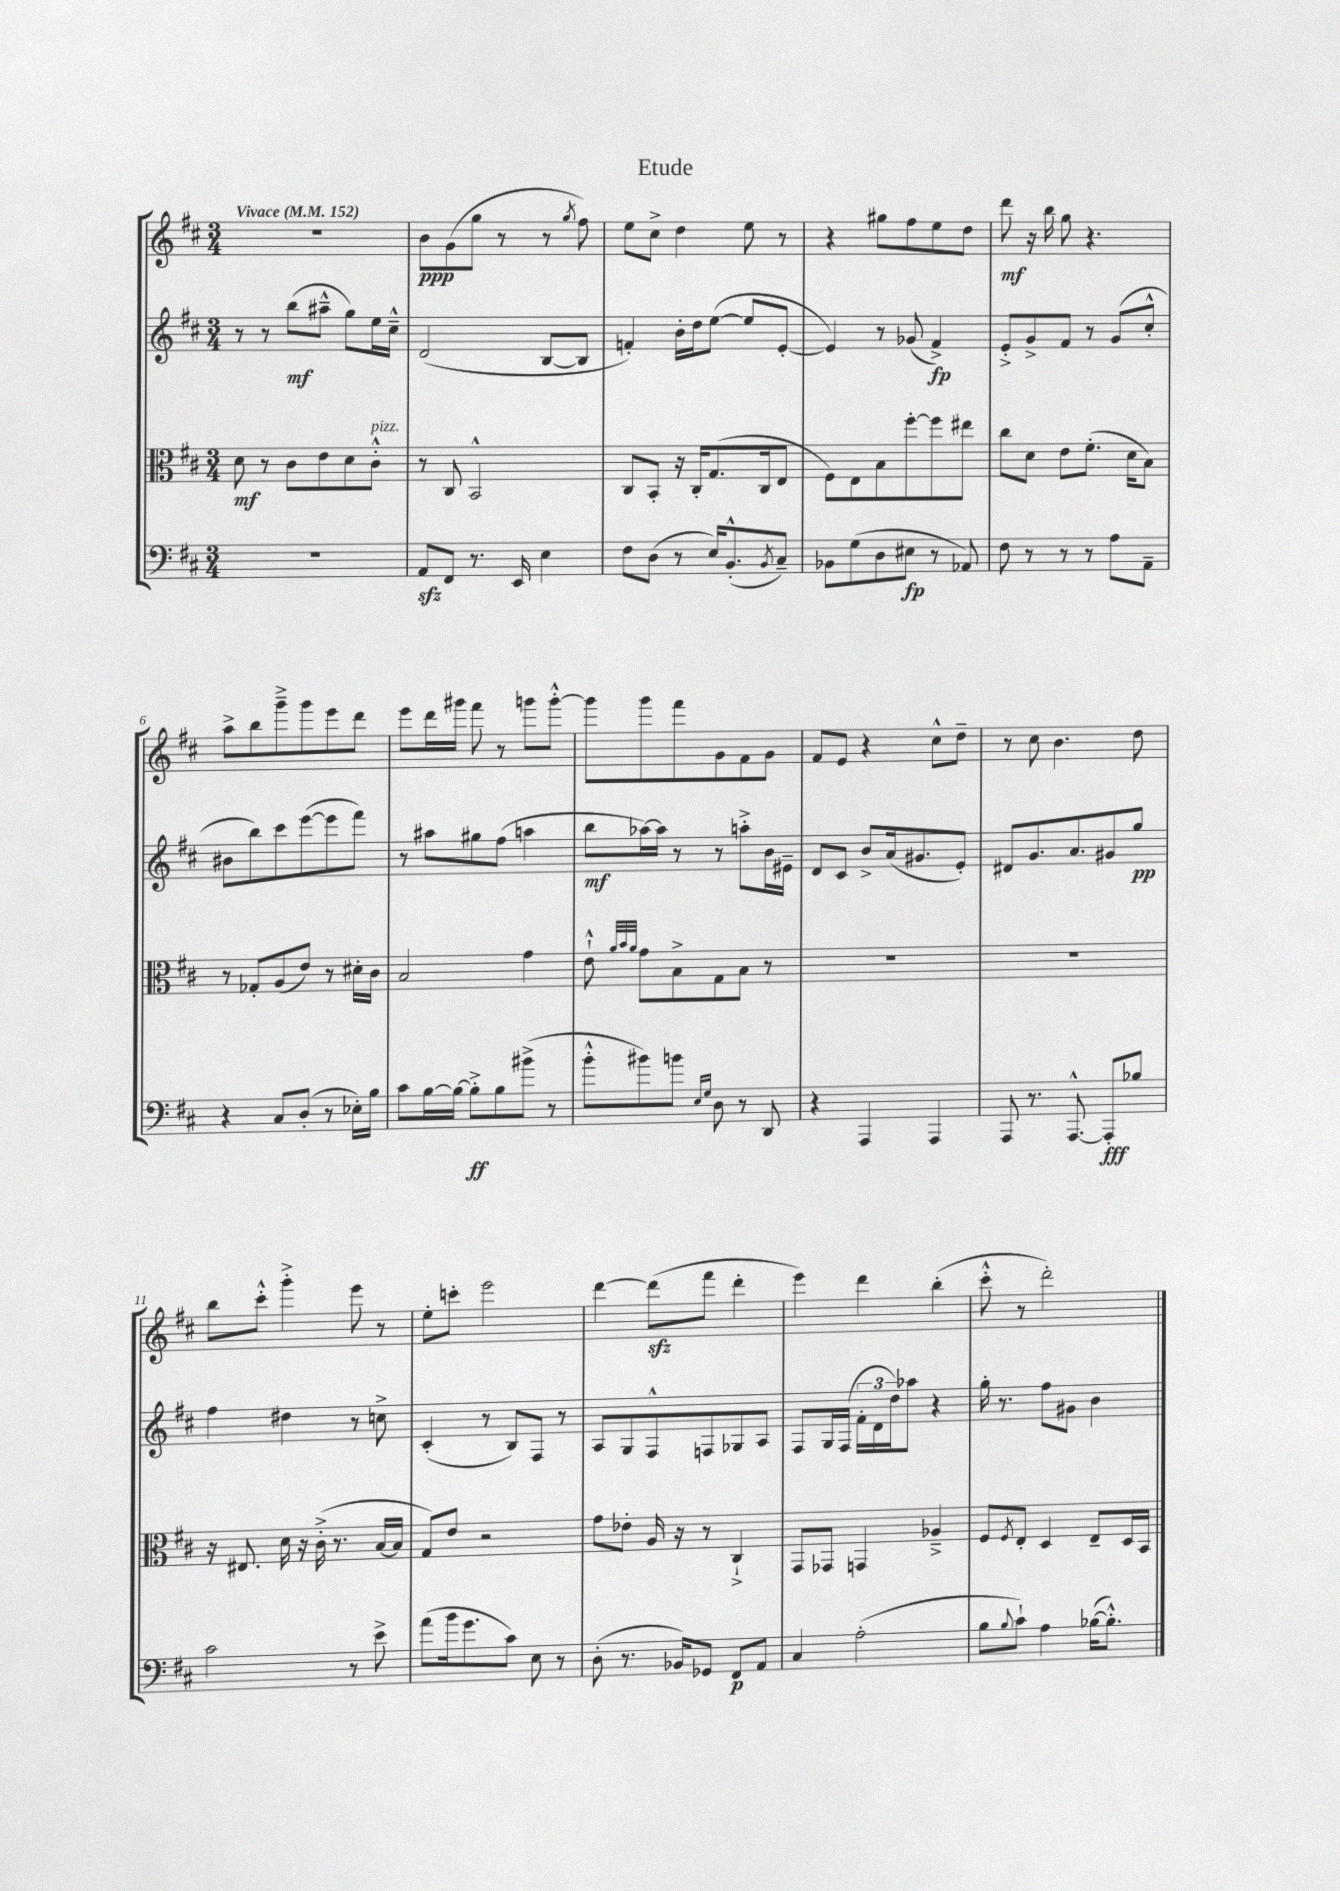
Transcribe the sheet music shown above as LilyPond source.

\header { title = "Etude" }
<<
\new StaffGroup <<
\new Staff = "s0" {
    \clef treble \key d \major \numericTimeSignature \time 3/4 \tempo "Vivace" 4 = 152
    R2. |
    b'8\ppp g'8( g''8 r8 r8 \acciaccatura { g''8 } fis''8) |
    e''8 cis''8-> d''4 e''8 r8 |
    r4 gis''8 fis''8 e''8 d''8 |
    d'''8\mf r16 b''16 g''8 r4. |
    a''8-> b''8 g'''8---> g'''8 e'''8 d'''8 |
    e'''8 d'''16 gis'''16 fis'''8 r8 g'''8 g'''8~-.-^ |
    g'''8 g'''8 fis'''8 g'8 fis'8 g'8 |
    fis'8 e'8 r4 cis''8-^ d''8-- |
    r8 cis''8 b'4. d''8 |
    b''8 cis'''8-.-^ g'''4-.-> e'''8 r8 |
    e''8-. c'''8-. e'''2 |
    d'''4~ d'''8\sfz( fis'''8 d'''4-. |
    e'''4) d'''4 b''4-.( |
    cis'''8-.-^ r8 d'''2-.) \bar "|." |
}
\new Staff = "s1" {
    \clef treble \key d \major \numericTimeSignature \time 3/4
    r8 r8 b''8\mf( ais''8---^ g''8) e''16 cis''16---^ |
    d'2( b8~ b8 |
    f'4-.) b'16-. d''16 e''8~( e''8 e'8~-. |
    e'4) r8 ges'8( fis'4->\fp) |
    e'8-.-> g'8-> fis'8 r8 g'8( cis''8-.-^ |
    bis'8 b''8) cis'''8 e'''8~( e'''8 fis'''8) |
    r8 ais''8 gis''8 fis''8( a''4 |
    b''8\mf aes''16~) aes''16 r8 r8 a''8-.-> b'16 eis'16-- |
    d'8 cis'8 b'8-> a'16( gis'8. e'8-.) |
    dis'8 g'8. a'8. gis'8 g''8\pp |
    fis''4 dis''4 r8 c''8-> |
    cis'4-.( r8 b8) fis8 r8 |
    a8 g8 fis8-^ f8 ges8 a8 |
    fis8 g16 fis16( \tuplet 3/2 { fis'16-. d'16 d''16) } aes''8 r4 |
    g''16-. r8. fis''8 gis'8 b'4 \bar "|." |
}
\new Staff = "s2" {
    \clef alto \key d \major \numericTimeSignature \time 3/4
    d'8\mf r8 cis'8 e'8 d'8 cis'8-.-^^\markup { \italic "pizz." } |
    r8 cis8 b,2-^ |
    cis8 b,8-. r16 cis16-. g8.( cis16 e8 |
    fis8) e8 b8 fis''8~-. fis''8 eis''8 |
    cis''8 d'8 e'8 fis'8.-.( d'16 b8) |
    r8 ges8-. a8( e'8) r8 dis'16-. cis'16 |
    b2 g'4 |
    e'8-!-^ \grace { a'32 b'32 a'32 } g'8 b8-> g8 b8 r8 |
    R2. |
    R2. |
    r16 eis8. d'16 r16 cis'16-.->( r8. b16~ b16 |
    g8) e'8 r2 |
    g'8 ees'8-. a16 r16 r8 cis4-!-> |
    g,8 ges,8 g,4 aes4---> |
    fis8 \acciaccatura { fis8 } e8-. d4 e8-- d16 b,16 \bar "|." |
}
\new Staff = "s3" {
    \clef bass \key d \major \numericTimeSignature \time 3/4
    R2. |
    a,8\sfz fis,8 r8. e,16 e4 |
    fis8 d8( r8 e16) b,8.-.-^( \acciaccatura { b,8 } cis8--) |
    bes,8 g8( d8 eis8\fp r8 aes,8) |
    fis8 r8 r8 r8 a8 a,8-- |
    r4 cis8 d8-.( r8 ees16-.) b16 |
    cis'8 b16~ b16~ b8-.->\ff b8 bis'8->( r8 |
    b'8-.-^ bis'8) b'8 \grace { e16 g16 } d8 r8 d,8 |
    r4 a,,4 a,,4 |
    a,,8 r8. a,,8.~-^ a,,8-.\fff bes8 |
    cis'2 r8 e'8-> |
    a'8( b'16 g'8. cis'8) e8 r8 |
    d8-.( r8. bes,16) ges,8 fis,8\p a,8 |
    cis4 a2-.( |
    b8 \appoggiatura { b8 } cis'8-!) a4 bes16~( bes8.-.-^) \bar "|." |
}
>>
>>
